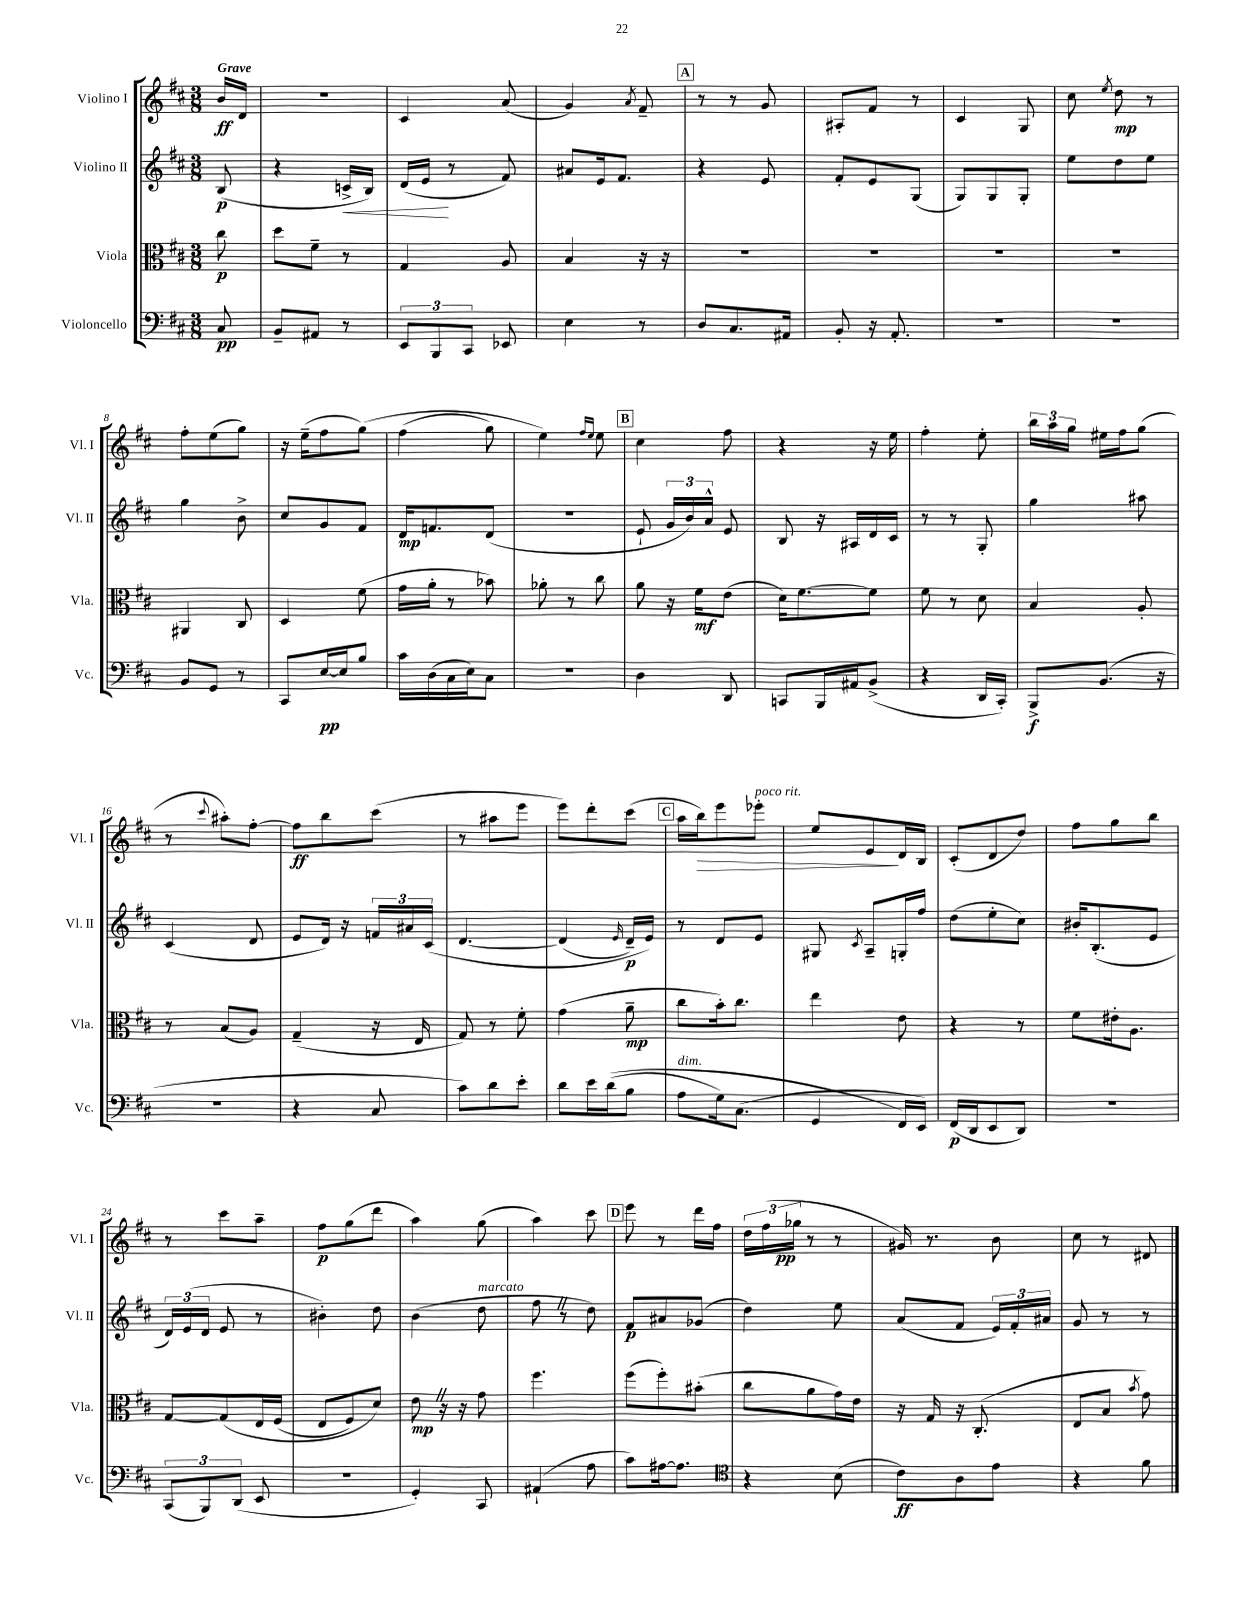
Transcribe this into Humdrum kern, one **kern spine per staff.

**kern	**kern	**kern	**kern
*staff4	*staff3	*staff2	*staff1
*clefF4	*clefC3	*clefG2	*clefG2
*k[f#c#]	*k[f#c#]	*k[f#c#]	*k[f#c#]
*M3/8	*M3/8	*M3/8	*M3/8
8C#/	8cc#\	(8B/	16b/LL
.	.	.	16d/JJ
=	=	=	=
8BB~/L	8dd\L	4r	4.r
8AA#/J	8f#~\J	.	.
8r	8r	16c^/LL	.
.	.	16B/JJ)	.
=	=	=	=
12EE/L	4G/	(16d/LL	4c#/
.	.	16e/JJ	.
12BBB/	.	.	.
.	.	8r	.
12CC#/J	.	.	.
8EE-/	8A/	8f#/)	(8a/
=	=	=	=
4E\	4B/	8a#/L	4g/)
.	.	16e/k	.
.	.	8.f#/J	.
.	.	.	8qa/
8r	16r	.	8f#~/
.	16r	.	.
=	=	=	=
8D/L	4.r	4r	8r
8.C#/	.	.	8r
.	.	8e/	8g/
16AA#/Jk	.	.	.
=	=	=	=
8BB'/	4.r	8f#'/L	8A#'/L
16r	.	8e/	8f#/J
8.AA'/	.	.	.
.	.	(8G/J	8r
=	=	=	=
4.r	4.r	8G/L)	4c#/
.	.	8G/	.
.	.	8G'/J	8G/
=	=	=	=
4.r	4.r	8ee\L	8cc#\
.	.	.	8qee/
.	.	8dd\	8dd\
.	.	8ee\J	8r
=	=	=	=
8BB/L	4AA#/	4gg\	8ff#'\L
8GG/J	.	.	(8ee\
8r	8C#/	8b^\	8gg\J)
=	=	=	=
8CC#/L	4D/	8cc#/L	16r
.	.	.	(16ee~\LK
[16E/L	.	8g/	8ff#\
16E/]J	.	.	.
8B/J	(8f#\	8f#/J	&(8gg\J)
=	=	=	=
16c#\LL	16g\LL	16d/LK	(4ff#\
(16D\	16a'\JJ	8.f/	.
16C#\	8r	.	.
16E\J)	.	.	.
8C#\J	8b-\)	(8d/J	8gg\)
=	=	=	=
4.r	8a-'\	4.r	4ee\&)
.	8r	.	.
.	.	.	16qqff#/LL
.	.	.	16qqee/JJ
.	8cc#\	.	8ee\
=	=	=	=
4D\	8a\	8e`/	4cc#\
.	16r	24g/LL	.
.	.	24b/)	.
.	16f#\LK	.	.
.	.	24a^^/JJ	.
8DD/	(8e\J	8e/	8ff#\
=	=	=	=
8CC/L	16d\LK)	8B/	4r
.	[8.f#\	.	.
16BBB/L	.	16r	.
16AA#/J	.	16A#/LL	.
(8BB^/J	8f#\]J	16d/	16r
.	.	16c#/JJ	16ee\
=	=	=	=
4r	8f#\	8r	4ff#'\
.	8r	8r	.
16DD/LL	8d\	8G'/	8ee'\
16CC#'/JJ)	.	.	.
=	=	=	=
8BBB^/L	4B/	4gg\	24bb\LL
.	.	.	24aa\
.	.	.	24gg\JJ
(8.BB/J	.	.	16ee#\LL
.	.	.	16ff#\J
.	8A'/	8aa#\	(8gg\J
16r	.	.	.
=	=	=	=
4.r	8r	(4c#/	8r
.	.	.	8qqccc#/
.	(8B/L	.	8aa#'\L)
.	8A/J)	8d/	[8ff#'\J
=	=	=	=
4r	(4G~/	8e/L	8ff#\]L
.	.	16d/Jk)	8bb\
.	.	16r	.
8C#/	16r	24f/LL	(8ccc#\J
.	.	24a#/	.
.	16E/	.	.
.	.	&(24c#/JJ	.
=	=	=	=
8c#\L)	8G/)	[4.d/	8r
8d\	8r	.	8aa#\L
8e'\J	8f#'\	.	8eee\J
=	=	=	=
8d\L	(4g\	(4d/]	8eee\L)
16e\L	.	.	8ddd'\
&((16d\J	.	.	.
.	.	16qqe/	.
8B\J	8a~\	16d~/LL)	(8ccc#\J
.	.	16e/JJ&)	.
=	=	=	=
8A\L	8cc#\L	8r	16aa\LL
.	.	.	16bb\J)
16G\k)	16b'\k)	8d/L	8eee\
(8.C#\J	8.cc#\J	.	.
.	.	8e/J	8eee-'\J
=	=	=	=
4GG/	4ee\	8G#/	8ee/L
.	.	8qc#/	.
.	.	8A~/L	8e/
16FF#/LL&)	8e\	16G'/L	16d/L
16EE/JJ)	.	16ff#/JJ	16B/JJ
=	=	=	=
(16FF#/LL	4r	(8dd\L	(8c#'/L
16DD/J	.	.	.
8EE/	.	8ee'\	8d/
8DD/J)	8r	8cc#\J)	8dd/J)
=	=	=	=
4.r	8f#\L	16b#'/LK	8ff#\L
.	.	(8.B'/	.
.	16e#'\k	.	8gg\
.	8.A\J	.	.
.	.	8e/J	8bb\J
=	=	=	=
(12CC#/L	[8G/L	24d/LL)	8r
.	.	(24e/	.
12BBB/)	.	24d/JJ	.
.	&(8G/]	8e/	8ccc#\L
(12DD/J	.	.	.
8EE/	16E/L	8r	8aa~\J
.	(16F#/JJ	.	.
=	=	=	=
4.r	8E/L	4b#'\)	8ff#\L
.	8F#/)	.	(8gg\
.	8d/J&)	8dd\	8ddd\J
=	=	=	=
4GG'/)	8e\	(4b\	4aa\)
.	16r	.	.
.	16r	.	.
8CC#/	8g\	8dd\	(8gg\
=	=	=	=
(4AA#`/	4.ff#\	8ff#\	4aa\)
.	.	8r	.
8A\	.	8dd\)	8ccc#\
=	=	=	=
8c#\L)	(8ff#\L	8f#/L	8eee\
[16A#\k	8ff#'\)	8a#/	8r
8.A#\]J	.	.	.
.	(8b#'\J	(8g-/J	16ddd\LL
.	.	.	16ff#\JJ
=	=	=	=
*clefC4	*	*	*
4r	8cc#\L	4dd\)	24dd\LL
.	.	.	(24ff#\
.	.	.	24gg-\JJ
.	8a\	.	8r
(8B\	16g\L)	8ee\	8r
.	16e\JJ	.	.
=	=	=	=
8c#\L)	16r	(8a/L	16g#/)
.	16G/	.	8.r
8A\	16r	8f#/J	.
.	(8.C#'/	.	.
8e\J	.	24e/LL)	8b\
.	.	24f#'/	.
.	.	24a#/JJ	.
=	=	=	=
4r	8E/L	8g/	8cc#\
.	8B/J	8r	8r
.	8qb/	.	.
8f#\	8g\)	8r	8d#/
==	==	==	==
*-	*-	*-	*-
